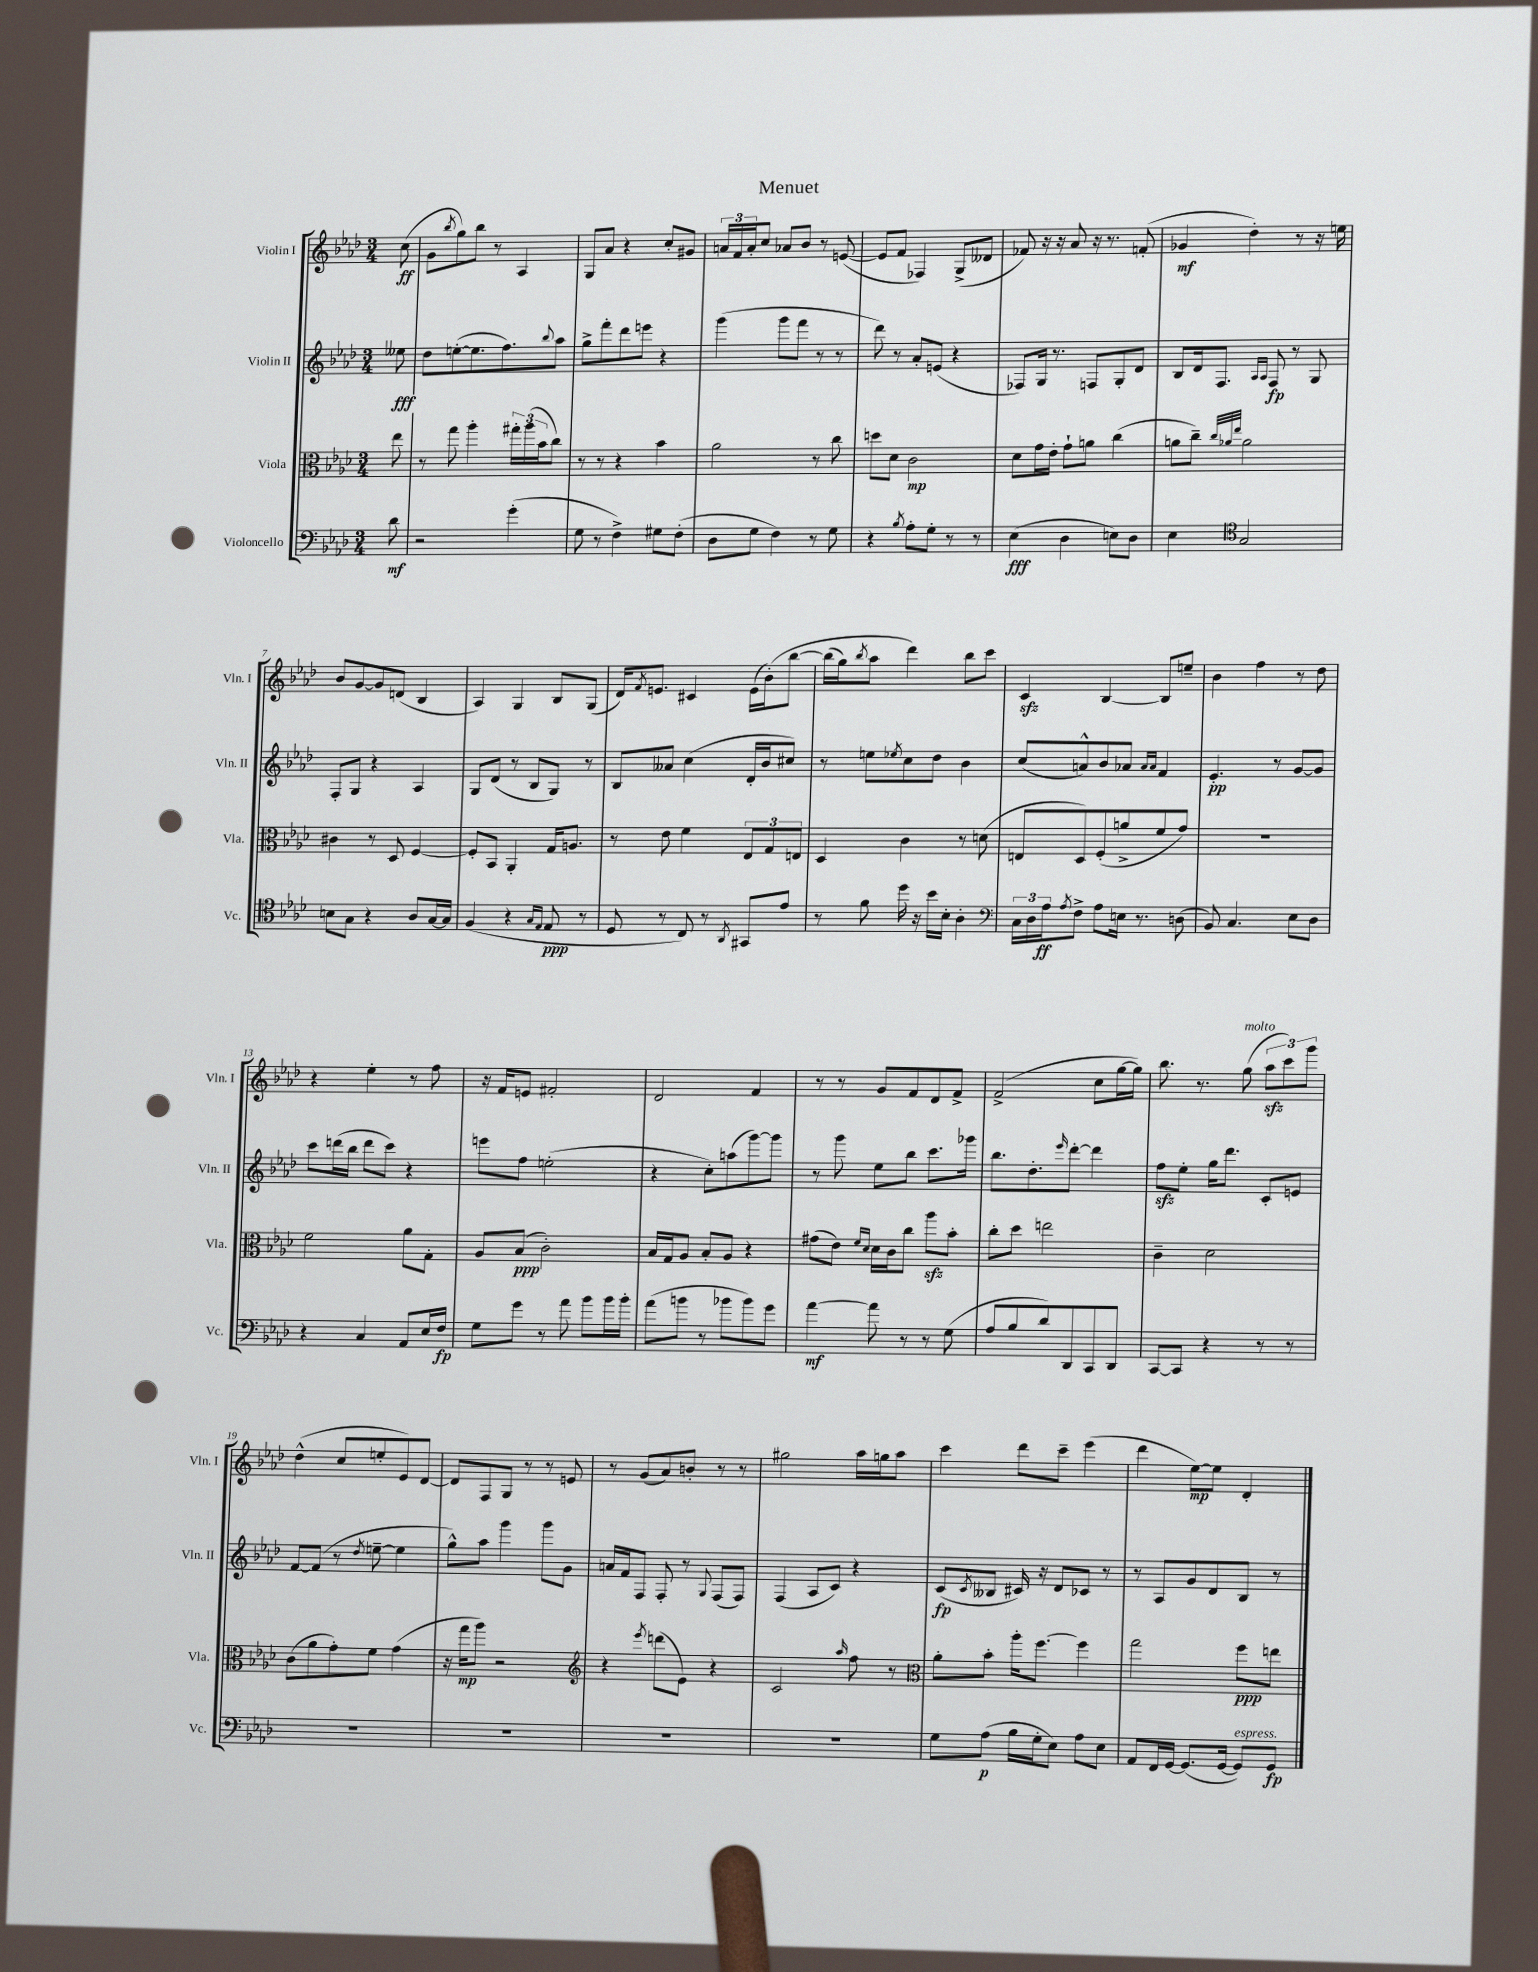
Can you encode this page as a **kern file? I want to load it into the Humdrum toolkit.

**kern	**kern	**kern	**kern
*staff4	*staff3	*staff2	*staff1
*clefF4	*clefC3	*clefG2	*clefG2
*k[b-e-a-d-]	*k[b-e-a-d-]	*k[b-e-a-d-]	*k[b-e-a-d-]
*M3/4	*M3/4	*M3/4	*M3/4
8d-	8ee-	8ee--	(8cc
=	=	=	=
2r	8r	8dd-	8g
.	.	.	8qbb-
.	8gg	([8ee'	8gg)
.	4aa-'	8.ee]	8bb-
.	.	.	8r
.	.	8.ff)	.
(4g'	24gg#'	.	4A-
.	(24aa-	.	.
.	24b-	.	.
.	.	8qqbb-	.
.	8cc)	8aa-	.
=	=	=	=
8G	8r	8gg^	8G
8r	8r	8fff'	8a-
4F^)	4r	8ddd-	4r
.	.	8eee	.
8G#	4b-	4r	8cc'
(8F'	.	.	8g#
=	=	=	=
8D-	2a-	(4ggg	24a
.	.	.	24f
.	.	.	24a'
8G	.	.	8cc
4F)	.	8ggg	8a-
.	.	8fff	8b-
8r	8r	8r	8r
8G	8cc	8r	([8e
=	=	=	=
4r	8dd	8ddd-)	8e]
.	8d-	8r	8f
8qB-	.	.	.
8A-'	2c	8a-'	4F-)
8G'	.	(8e	.
8r	.	4r	(8G^
8r	.	.	8d--
=	=	=	=
(4E-	8d-	8F-)	8f-)
.	16g	16G	16r
.	16e-'	8.r	16r
4D-	8g`	.	8a-
.	8a	8F	16r
.	.	.	8.r
8E)	(4cc	8G'	.
8D-	.	8d-	(8f'
=	=	=	=
4E-	8a	8B-	4g-
.	8cc~)	16d-	.
.	.	8.F	.
*clefC4	*	*	*
.	32qqcc	.	.
.	32qqa-	.	.
.	32qqee-	.	.
2G	2a-	.	4dd-')
.	.	16qqA-	.
.	.	16qqA-	.
.	.	8F	.
.	.	8r	8r
.	.	8G	16r
.	.	.	16ee
=	=	=	=
8B	4c#	8F'	8b-
8G	.	8G	[8g
4r	8r	4r	8g]
.	8D-	.	(8d
8A-	[4F	4A-	4B-
[16G	.	.	.
16G]	.	.	.
=	=	=	=
(4F	8F']	8G	4A-)
.	8BB-	(8d-	.
4r	4AA-'	8r	4G
.	.	8B-	.
16qqG	.	.	.
16qqE-	.	.	.
8E-	16G	8G)	8B-
.	8.A	.	.
8r	.	8r	(8G
=	=	=	=
8D-	8r	8B-	16d-)
.	.	.	8qf
.	.	.	8.e
8r	8e-	8a--	.
8C)	4f	(4cc	4c#
8r	.	.	.
8qAA-	.	.	.
8GG#	12E-	16d-'	(16e
.	.	16b-	&(16b-')
.	12G	.	.
8e-	.	8cc#)	[8bb-
.	12E	.	.
=	=	=	=
8r	4D-	8r	(16bb-]
.	.	.	16gg)
.	.	.	8qbb-
8f	.	8ee	8aa-
.	.	8qee-	.
16dd-	4c	8cc	4ddd-&)
16r	.	.	.
16b-	.	8dd-	.
16B-'	.	.	.
4A-'	8r	4b-	8bb-
.	(8d	.	8ccc
=	=	=	=
*clefF4	*	*	*
24C	8E	(8cc	4c
24D-	.	.	.
24A-	.	.	.
8qA-	.	.	.
8F^	8D-)	8a^^)	.
8A-	(8F'	8b-	[4B-
16E	8a^	8a-	.
8.r	.	.	.
.	.	16qqa-	.
.	.	16qqa-	.
.	8f	4f	8B-]
(8D	8g)	.	8ee~
=	=	=	=
8BB-)	2.r	4.e-'	4b-
4.C	.	.	.
.	.	.	4ff
.	.	8r	.
8E-	.	[8g	8r
8D-	.	8g]	8dd-
=	=	=	=
4r	2f	8ccc	4r
.	.	(16ddd	.
.	.	16bb-	.
4C	.	8ddd	4ee-'
.	.	8ccc)	.
8AA-	8a-	4r	8r
16E-	8G'	.	8ff
16F	.	.	.
=	=	=	=
8G	8A-	8eee	16r
.	.	.	16f
8g	(8B-	8ff	8e
8r	2c')	(2ee'	2f#'
8a-	.	.	.
8b-	.	.	.
16b-	.	.	.
16b-'	.	.	.
=	=	=	=
(8a-	16B-	4r	2d-
.	16G	.	.
8b	8A-	.	.
8r	8B-'	8cc')	.
8b-	8A-	(8aa	.
8b-)	4r	[8ggg)	4f
8g	.	8ggg]	.
=	=	=	=
[4a-	(8g#	8r	8r
.	8e-)	8ggg	8r
.	16qqf	.	.
.	16qqd-	.	.
8a-]	16d-	8ee-	8g
.	16c	.	.
8r	8cc	8bb-	8f
8r	8aa-	8.ccc	8d-
(8G	8b-'	.	8f^
.	.	16ggg-	.
=	=	=	=
8A-	8cc'	8.bb-	(2f^
8B-	8dd-	.	.
.	.	8.dd-'	.
8d-)	2ee	.	.
.	.	16qqeee-	.
8DD-	.	[8ddd-'	.
8CC	.	4ddd-]	8cc
8DD-	.	.	[16gg
.	.	.	16gg])
=	=	=	=
[8CC	4c~	8ff	8.bb-
8CC]	.	8ee-'	.
.	.	.	8.r
4r	2d-	16gg	.
.	.	8.ddd-	.
.	.	.	(8gg
8r	.	8c'	12aa-
.	.	.	12ccc)
8r	.	8e	.
.	.	.	12ggg
=	=	=	=
2.r	(8c	[8f	(4dd-^^
.	8a-	(8f]	.
.	8g')	8r	8cc
.	.	8qdd-	.
.	8f	[8ee~	8ee'
.	(4g	4ee]	8e-)
.	.	.	[8d-
=	=	=	=
2.r	16r	8gg^^)	8d-]
.	16gg	.	.
.	8aa-)	8aa-	8F
.	2r	4ggg	8G
.	.	.	8r
.	.	8ggg	8r
.	.	8g	8e
=	=	=	=
*	*clefG2	*	*
2.r	4r	16a	8r
.	.	16f	.
.	.	8F	(8g
.	8qeee-	.	.
.	(8ddd	8F'	8a-)
.	8e-)	8r	8b'
.	.	8qqG	.
.	4r	(8F	8r
.	.	8F)	8r
=	=	=	=
2.r	2c	(4F	2gg#
.	.	8A-	.
.	.	8c)	.
.	16qqaa-	.	.
.	8ff	4r	16aa-
.	.	.	16gg
.	8r	.	8aa-
=	=	=	=
*	*clefC3	*	*
8G	8a-'	(8c	4ccc
.	.	8qc	.
(8A-	8b-'	8B--	.
16B-	16aa-'	16c#)	8ddd-
16G'	[8.ff	16r	.
8E-)	.	8d-	8ccc~
8A-	4ff]	8c-	(4eee-
8E-	.	8r	.
=	=	=	=
8AA-	2gg	8r	4ddd-
16FF	.	8A-	.
[16GG	.	.	.
(8.GG]	.	8g	[8ee-)
.	.	8d-	8ee-]
[16GG	.	.	.
8GG])	8ff	8B-	4d-'
8GG	8ee	8r	.
==	==	==	==
*-	*-	*-	*-
